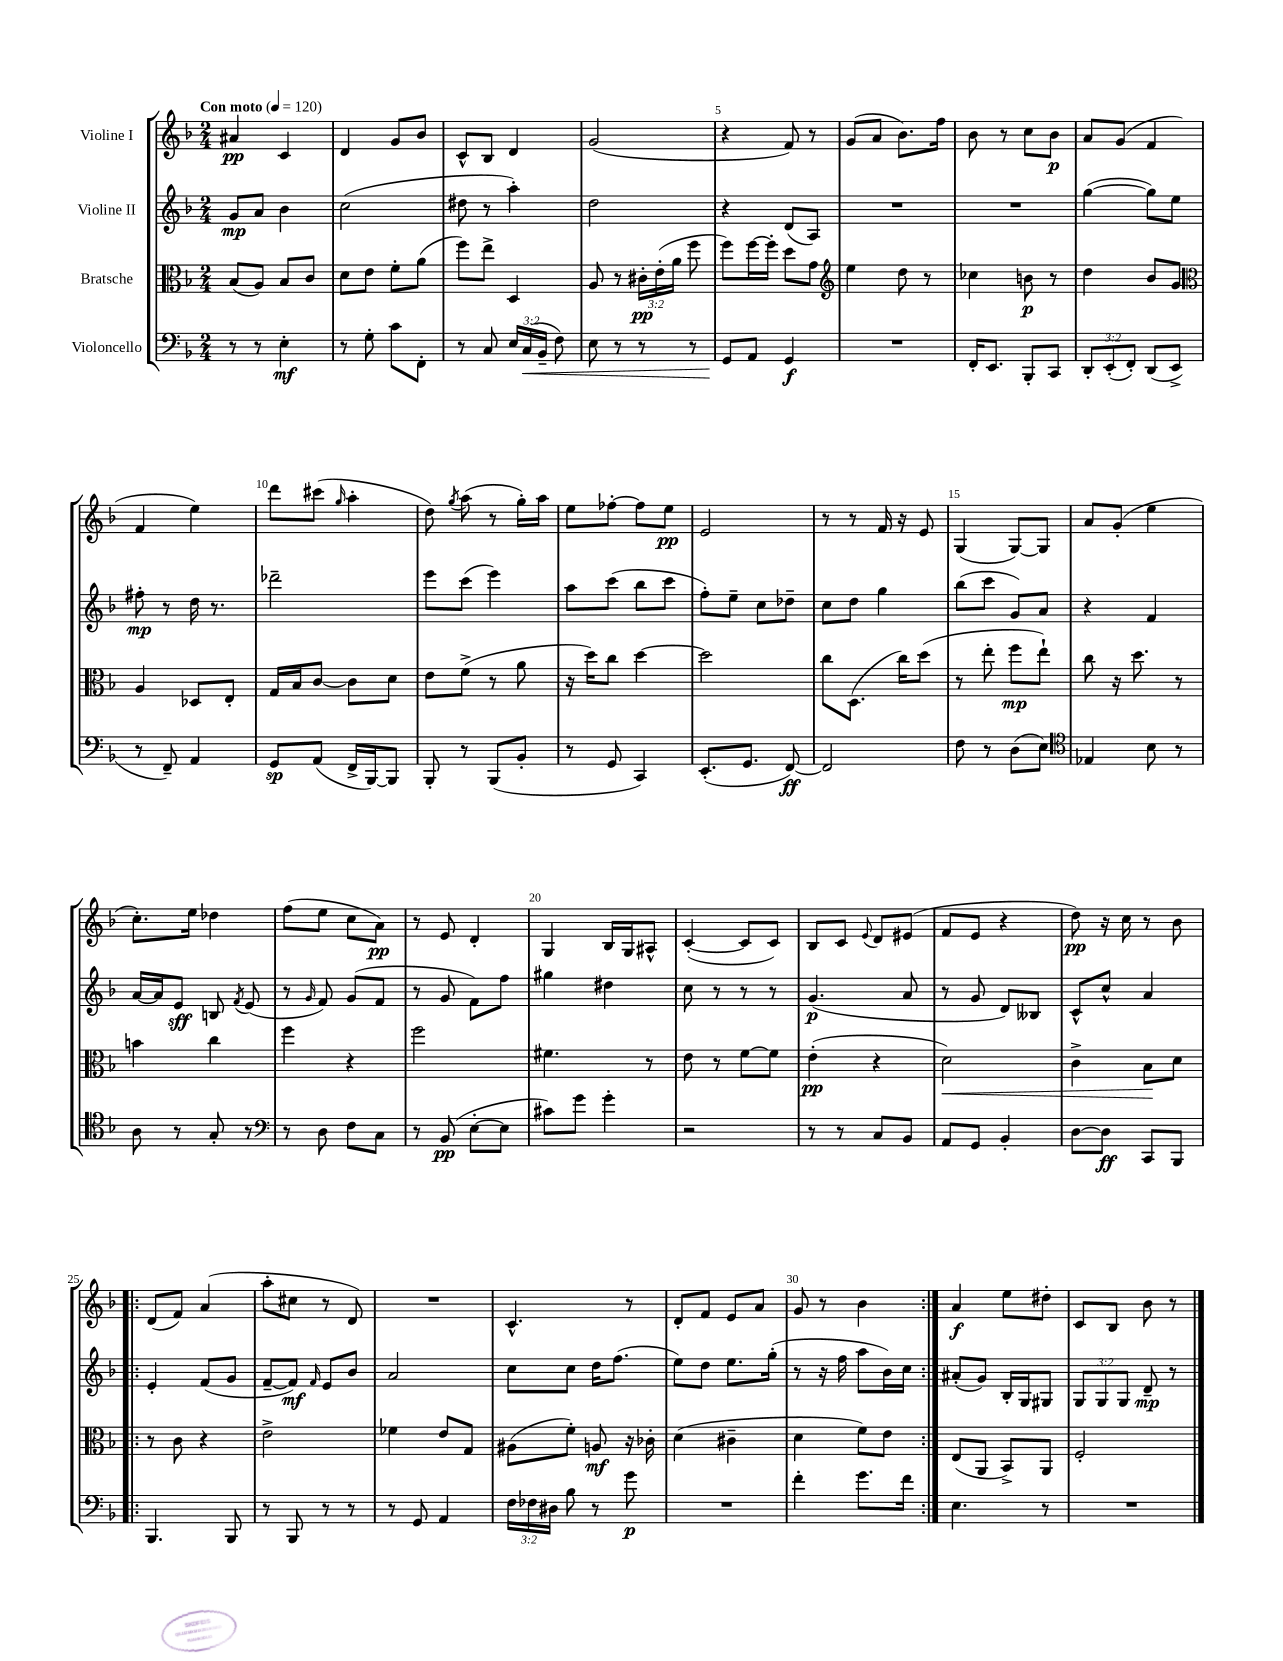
<<
\new StaffGroup <<
\new Staff = "s0" \with { instrumentName = "Violine I" } {
    \clef treble \key f \major \numericTimeSignature \time 2/4 \tempo "Con moto" 4 = 120
    \autoBeamOff ais'4\pp c'4 |
    d'4 g'8[ bes'8] |
    c'8[-^ bes8] d'4 |
    g'2( |
    r4 f'8) r8 |
    g'8[( a'8] bes'8.[) f''16] |
    bes'8 r8 c''8[ bes'8]\p |
    a'8[ g'8]( f'4 |
    f'4 e''4) |
    d'''8[ cis'''8]( \grace { g''16 } a''4-. |
    d''8) \acciaccatura { g''8 } a''8( r8 g''16[-.) a''16] |
    e''8[ fes''8]~-. fes''8[ e''8]\pp |
    e'2 |
    r8 r8 f'16 r16 e'8 |
    g4( g8[~) g8] |
    a'8[ g'8]-.( e''4 |
    c''8.[-.) e''16] des''4 |
    f''8[( e''8] c''8[ a'8]\pp) |
    r8 e'8 d'4-. |
    g4 bes16[ g16 ais8]-^ |
    c'4~-.( c'8[ c'8]) |
    bes8[ c'8] \appoggiatura { e'8 } d'8[ eis'8]( |
    f'8[ e'8] r4 |
    d''8\pp) r16 c''16 r8 bes'8 |
    \repeat volta 2 { d'8[( f'8]) a'4( |
    a''8[-. cis''8] r8 d'8) |
    R2 |
    c'4.-^ r8 |
    d'8[-. f'8] e'8[ a'8] |
    g'8 r8 bes'4 | }
    a'4\f e''8[ dis''8]-. |
    c'8[ bes8] bes'8 r8 \bar "|." |
}
\new Staff = "s1" \with { instrumentName = "Violine II" } {
    \clef treble \key f \major \numericTimeSignature \time 2/4 \override Staff.TupletNumber.text = #tuplet-number::calc-fraction-text
    \autoBeamOff g'8[\mp a'8] bes'4 |
    c''2( |
    dis''8 r8 a''4-.) |
    d''2 |
    r4 d'8[( a8]) |
    R2 |
    R2 |
    g''4~( g''8[) e''8] |
    fis''8-.\mp r8 d''16 r8. |
    des'''2-- |
    e'''8[ c'''8]( e'''4) |
    a''8[ c'''8]( bes''8[ c'''8] |
    f''8[-.) e''8]-- c''8[ des''8]-- |
    c''8[ d''8] g''4 |
    bes''8[( c'''8] g'8[) a'8] |
    r4 f'4 |
    a'16[~ a'16 e'8]\sff b8 \acciaccatura { f'8 } e'8( |
    r8 \grace { g'16 } f'8) g'8[( f'8] |
    r8 g'8 f'8[) f''8] |
    gis''4 dis''4 |
    c''8 r8 r8 r8 |
    g'4.\p( a'8 |
    r8 g'8 d'8[) beses8] |
    c'8[-^ c''8]-^ a'4 |
    \repeat volta 2 { e'4-. f'8[( g'8] |
    f'8[~-- f'8]\mf) \grace { f'16 } e'8[ bes'8] |
    a'2 |
    c''8[ c''8] d''16[ f''8.]( |
    e''8[) d''8] e''8.[ g''16]-.( |
    r8 r16 f''16 a''8[ bes'16) c''16] | }
    ais'8[-.( g'8]) bes16[-. g16 gis8] |
    \tuplet 3/2 { g8[ g8 g8] } d'8--\mp r8 \bar "|." |
}
\new Staff = "s2" \with { instrumentName = "Bratsche" } {
    \clef alto \key f \major \numericTimeSignature \time 2/4 \override Staff.TupletNumber.text = #tuplet-number::calc-fraction-text
    \autoBeamOff bes8[( a8]) bes8[ c'8] |
    d'8[ e'8] f'8[-. a'8]( |
    f''8[) e''8]-> d4 |
    a8 r8 \tuplet 3/2 { cis'16[-.\pp e'16-.( a'16] } f''8 |
    f''8[) f''16~ f''16]-. d''8[ g'8] |
    \clef treble e''4 d''8 r8 |
    ces''4 b'8\p r8 |
    d''4 bes'8[ g'8] |
    \clef alto a4 des8[ e8]-. |
    g16[ bes16 c'8]~ c'8[ d'8] |
    e'8[ f'8]->( r8 a'8 |
    r16 d''16[) c''8] d''4~ |
    d''2 |
    c''8[ d8.]( c''16[) d''8]( |
    r8 e''8-. f''8[\mp e''8]-!) |
    c''8 r16 d''8. r8 |
    b'4 c''4 |
    f''4 r4 |
    f''2 |
    fis'4. r8 |
    e'8 r8 f'8[~ f'8] |
    e'4-.\pp( r4 |
    d'2\<) |
    c'4-> bes8[\! d'8] |
    \repeat volta 2 { r8 c'8 r4 |
    e'2-> |
    fes'4 e'8[ g8] |
    ais8[( f'8]-.) a8\mf r16 ces'16-. |
    d'4( cis'4-- |
    d'4 f'8[) e'8] | }
    e8[( a,8] bes,8[->) a,8] |
    f2-. \bar "|." |
}
\new Staff = "s3" \with { instrumentName = "Violoncello" } {
    \clef bass \key f \major \numericTimeSignature \time 2/4 \override Staff.TupletNumber.text = #tuplet-number::calc-fraction-text
    \autoBeamOff r8 r8 e4-.\mf |
    r8 g8-. c'8[ f,8]-. |
    r8 c8 \tuplet 3/2 { e16[ c16\<( bes,16]-- } f8) |
    e8 r8 r8 r8 |
    g,8[\! a,8] g,4\f |
    R2 |
    f,16[-. e,8.] bes,,8[-. c,8] |
    \tuplet 3/2 { d,8[-. e,8-.( f,8]-.) } d,8[( e,8]-> |
    r8 f,8--) a,4 |
    g,8[\sp a,8]( f,16[-> bes,,16~) bes,,8] |
    bes,,8-. r8 bes,,8[( bes,8]-. |
    r8 g,8 c,4) |
    e,8.[-.( g,8.] f,8~\ff) |
    f,2 |
    f8 r8 d8[( e8]) |
    \clef tenor ees4 bes8 r8 |
    a8 r8 g8-. r8 |
    \clef bass r8 d8 f8[ c8] |
    r8 bes,8\pp( e8[~-. e8] |
    cis'8[) g'8] g'4-. |
    r2 |
    r8 r8 c8[ bes,8] |
    a,8[ g,8] bes,4-. |
    d8[~ d8]\ff c,8[ bes,,8] |
    \repeat volta 2 { bes,,4. bes,,8 |
    r8 bes,,8 r8 r8 |
    r8 g,8 a,4 |
    \tuplet 3/2 { f16[ fes16 dis16] } bes8 r8 g'8\p |
    R2 |
    f'4-. g'8.[ f'16] | }
    e4. r8 |
    R2 \bar "|." |
}
>>
>>
\layout { \context { \Score \override BarNumber.break-visibility = ##(#f #t #t) barNumberVisibility = #(every-nth-bar-number-visible 5) } }
